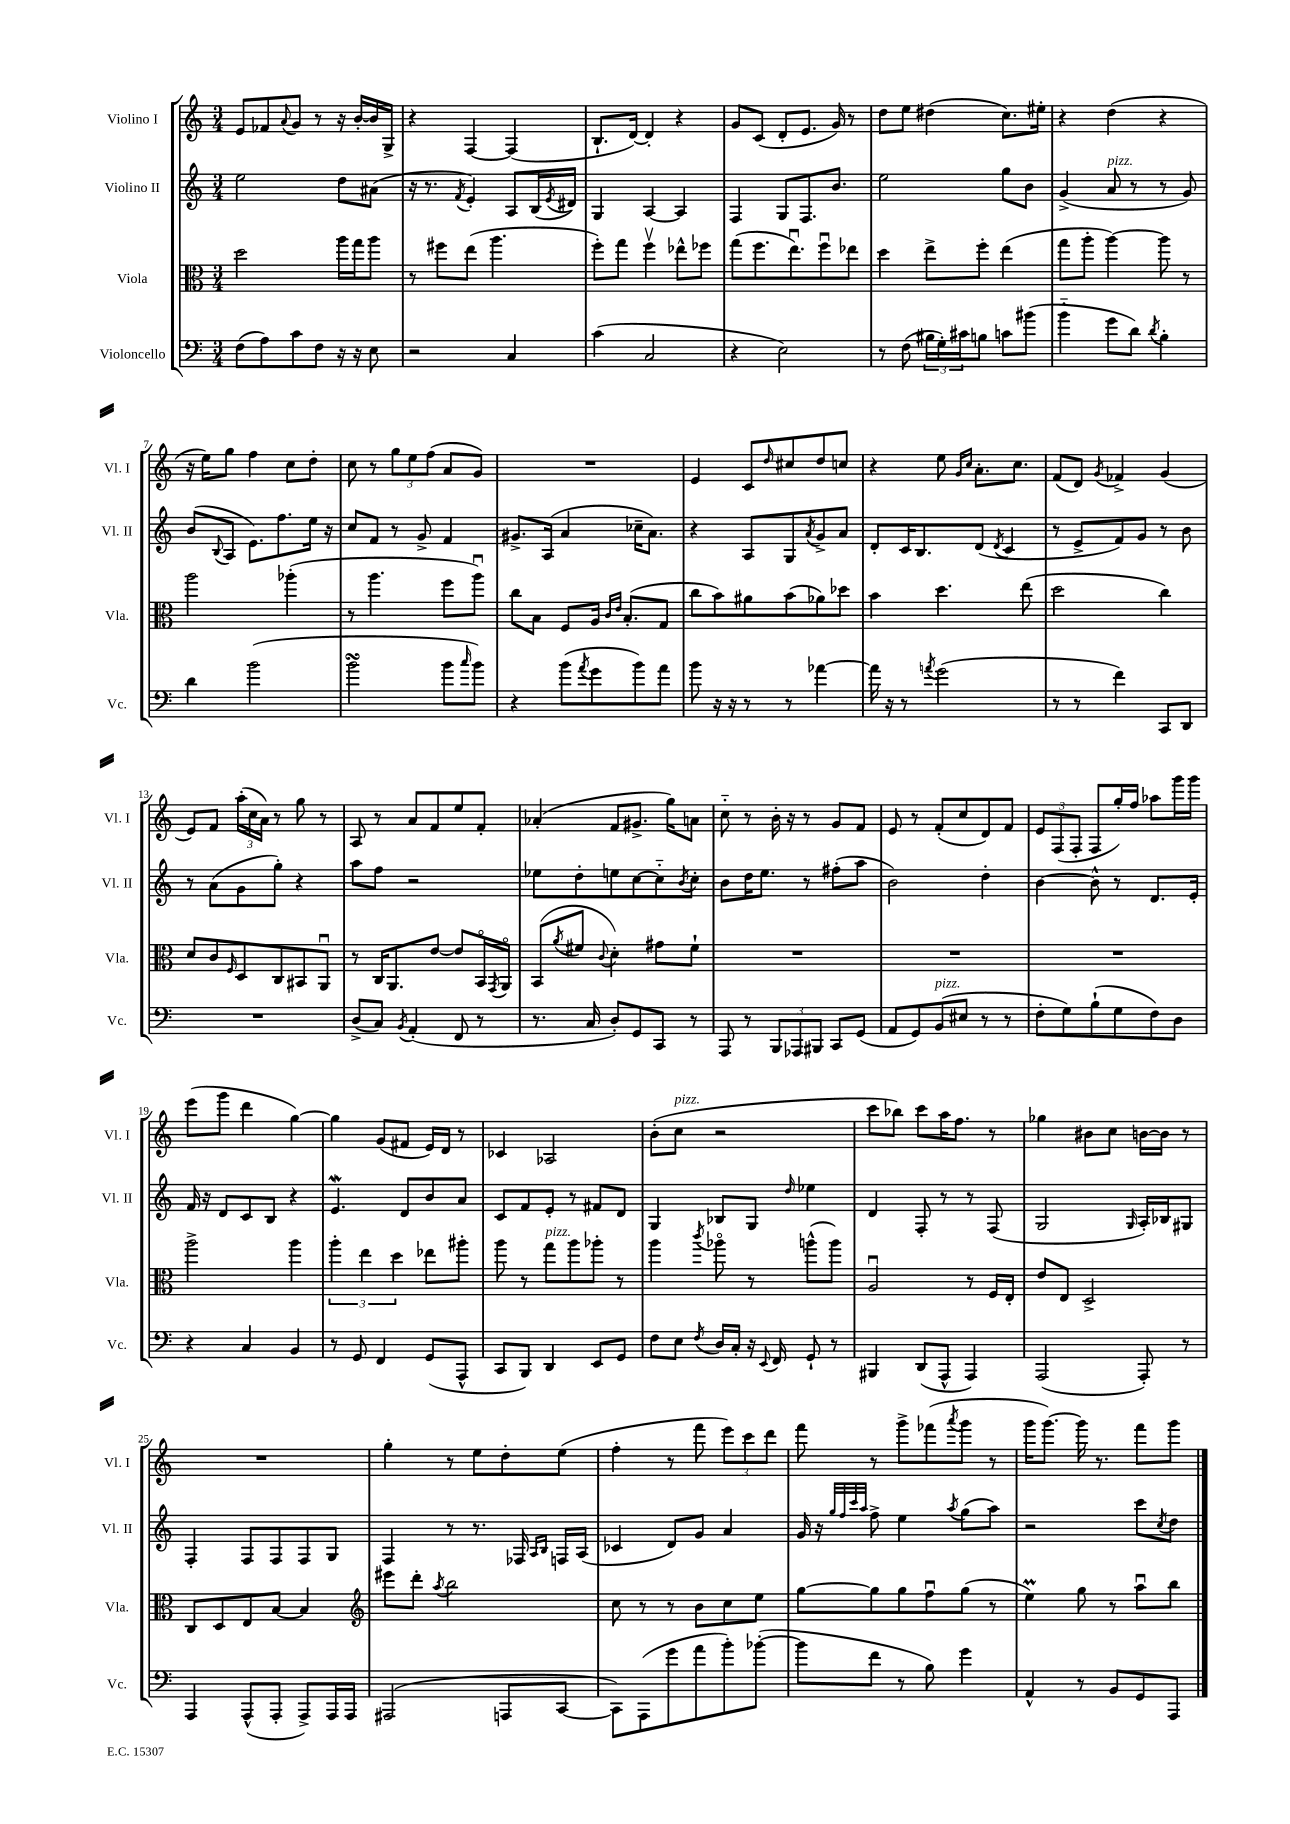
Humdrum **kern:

**kern	**kern	**kern	**kern
*part4	*part3	*part2	*part1
*staff4	*staff3	*staff2	*staff1
*I"Violoncello	*I"Viola	*I"Violino II	*I"Violino I
*I'Vc.	*I'Vla.	*I'Vl. II	*I'Vl. I
*clefF4	*clefC3	*clefG2	*clefG2
*k[]	*k[]	*k[]	*k[]
*M3/4	*M3/4	*M3/4	*M3/4
=1	=1	=1	=1
(8F\L	2dd\	2ee\	8e/L
8A\)	.	.	8f-X/
.	.	.	8qqa/
8c\	.	.	8g/J
8F\J	.	.	8r
16r	16aa\LL	8dd\L	16r
16r	16gg\J	.	[16b'/LL
8E\	8aa\J	(8a#X\J	16b/]
.	.	.	16G^/JJ
=2	=2	=2	=2
2r	8r	16r	4r
.	.	8.r	.
.	8ff#X\L	.	.
.	.	8qf/	.
.	(8ee\J	4e'/)	[4F/
.	4.aa\	.	.
4C/	.	8A/L	(4F/]
.	.	(16B/L	.
.	.	8qe/	.
.	.	16d#X/JJ)	.
=3	=3	=3	=3
(4c\	8ff'\L)	4G/	8.B`/L
.	8gg\J	.	.
.	.	.	[16d/Jk)
2C/	4ffv\	[4A/	4d'/]
.	8ee-X^^\L	4A/]	4r
.	8ff-X\J	.	.
=4	=4	=4	=4
4r	(8gg\L	4F/	8g/L
.	8.ff\	.	(8c/J
2E\)	.	8G/L	8d'/L
.	8.eeu\)	.	.
.	.	8.F/	8.e/J
.	8ffu\	.	.
.	.	8.b/J	16g/)
.	8ee-X\J	.	8r
=5	=5	=5	=5
8r	4dd\	2ee\	8dd\L
(8F\	.	.	8ee\J
24B#X\LL	8ee^\L	.	(4dd#X\
24G'\)	.	.	.
24c#X\J	.	.	.
8Bn\J	8ff'\J	.	.
8cn\L	(4ee\	8gg\L	8.cc\L)
(8b#X\J	.	8b\J	.
.	.	.	16ee#X'\Jk
=6	=6	=6	=6
4b\	8gg\L	(4g^/	4r
.	8aa'\J	.	.
!	!	!LO:TX:a:i:t=pizz.	!
8g\L	[4aa\)	8a/	(4dd\
8d\J)	.	8r	.
8qd/	.	.	.
4B'\	8aa\]	8r	4r
.	8r	8g/)	.
!!LO:LB:g=z
=7	=7	=7	=7
4d\	2aa\	(8b/L	16r
.	.	.	16ee\KL)
.	.	8qqB/	.
.	.	8A/J	8gg\J
(2b\	.	8.e\L)	4ff\
.	.	8.ff\	.
.	(4aa-X'\	.	8cc\L
.	.	16ee\Jk	8dd'\J
.	.	16r	.
=8	=8	=8	=8
2bsSsS\	8r	8cc/L	8cc\
.	4.aa\	8f/J	8r
.	.	8r	12gg\L
.	.	.	12ee\
.	.	8g^/	.
.	.	.	(12ff\J
8b\L	8ff\L	4f/	8a/L
16qqcc/	.	.	.
8b\J)	8aau\J)	.	8g/J)
=9	=9	=9	=9
4r	8cc\L	8.g#X^/L	2.r
.	8B\J	.	.
.	.	(16A/Jk	.
(8b\L	8F/L	4a/	.
8qa/	.	.	.
8g\	16A/Jk	.	.
.	16qqc/LL	.	.
.	16qqe/JJ	.	.
.	(8.B'/L	.	.
8b\)	.	16cc-X~\KL	.
.	.	8.a\J)	.
8a\J	8G/J	.	.
=10	=10	=10	=10
8b\	8cc\L	4r	4e/
16r	8b\)	.	.
16r	.	.	.
8r	8a#X\	8A/L	8c/L
.	.	.	16qqdd/
8r	(8b\	8G/	8cc#X/
.	.	8qa/	.
[4a-X\	8a-X\)	8g^/	8dd/
.	8dd-X\J	8a/J	8ccn/J
=11	=11	=11	=11
16a-\]	4b\	8d'/L	4r
16r	.	.	.
8r	.	16c/K	.
.	.	8.B/	.
8qan/	.	.	.
(2g\	4.dd\	.	8ee\
.	.	.	16qqg/LL
.	.	.	16qqcc/JJ
.	.	(8d/J	8.a'\L
.	.	8qd/	.
.	.	4c/	.
.	.	.	8.cc\J
.	(8ee\	.	.
=12	=12	=12	=12
8r	2dd\	8r	(8f/L
8r	.	8e^/L	8d/J)
.	.	.	8qg/
4f\)	.	8f/)	4f-X^/
.	.	8g/J	.
8CC/L	4cc\)	8r	(4g/
8DD/J	.	8b\	.
!!LO:LB:g=z
=13	=13	=13	=13
2.r	8d/L	8r	8e/L)
.	8c/	(8a\L	8f/J
.	16qqF/	.	.
.	8D/	8g\	(24aa'\LL
.	.	.	24cc\
.	.	.	24a\JJ)
.	8C/	8gg'\J)	8r
.	8BB#X/	4r	8gg\
.	8AAu/J	.	8r
=14	=14	=14	=14
(8D^/L	8r	8aa\L	8A/
8C/J)	16C/KL	8ff\J	8r
.	8.AA/	.	.
8qBB/	.	.	.
(4AA'/	.	2r	8a/L
.	[8e/J	.	8f/
8FF/	8e/L]	.	8ee/
8r	16BB/L	.	8f'/J
.	8qGG/	.	.
.	16AA/JJ	.	.
=15	=15	=15	=15
8.r	(8BB/L	8ee-X\L	(4a-X'/
.	8qa/	.	.
.	8f#X/J	8dd'\	.
16C/	.	.	.
.	8qqc/	.	.
8D'/L)	4d'\)	8een\	8f/L
8GG/	.	[8cc\	8.g#X^/J
8CC/J	8g#X\L	8cc\]	.
.	.	.	16gg\KL)
.	.	8qb/	.
8r	8f#`\J	8cc'\J	8an\J
=16	=16	=16	=16
8AAA/	2.r	8b\L	8cc\
8r	.	16dd\K	8r
.	.	8.ee\J	.
12BBB/L	.	.	16b'\
.	.	.	16r
12AAA-X/	.	.	.
.	.	8r	8r
12BBB#X/J	.	.	.
8CC/L	.	(8ff#X'\L	8g/L
(8GG/J	.	8aa\J	8f/J
=17	=17	=17	=17
8AA/L	2.r	2b\)	8e/
8GG/)	.	.	8r
!LO:TX:a:i:t=pizz.	!	!	!
(8BB/	.	.	(8f'/L
8E#X/J	.	.	8cc/
8r	.	4dd'\	8d/)
8r	.	.	8f/J
=18	=18	=18	=18
8F'\L	2.r	[4b\	12e/L
.	.	.	(12F/
8G\)	.	.	.
.	.	.	12F'/J
(8B`\	.	8b^^\]	8F/L
8G\	.	8r	16gg'/L)
.	.	.	16ff/JJ
8F\)	.	8.d/L	8aa-X\L
8D\J	.	.	16ggg\L
.	.	16e'/Jk	16ggg\JJ
!!LO:LB:g=z
=19	=19	=19	=19
4r	2aa^\	16f/	(8eee\L
.	.	16r	.
.	.	8d/L	8ggg\J
4C/	.	8c/	4ddd\
.	.	8B/J	.
4BB/	4aa\	4r	[4gg\)
=20	=20	=20	=20
8r	6aa'\	4.eW/	4gg\]
8GG/	.	.	.
.	6ee\	.	.
4FF/	.	.	(8g/L
.	6dd\	.	.
.	.	8d/L	8f#X/J
(8GG/L	8ee-X\L	8b/	16e/LL)
.	.	.	16d/JJ
8AAA^^/J	8aa#X'\J	8a/J	8r
=21	=21	=21	=21
8CC/L	8aa\	8c/L	4c-X/
8BBB/J)	8r	8f/	.
!	!LO:TX:a:i:t=pizz.	!	!
4DD/	8gg\L	8e'/J	2A-X/
.	8aa\	8r	.
8EE/L	8aa-X'\J	8f#X/L	.
8GG/J	8r	8d/J	.
=22	=22	=22	=22
8F\L	4aa\	4G/	(8b'\L
!	!	!	!LO:TX:a:i:t=pizz.
8E\J	.	.	8cc\J
8qF/	8qccc/	.	.
16D/LL	8aa-X\	8B-X/L	2r
16C'/JJ	.	.	.
16r	8r	8G/J	.
8qqEE/	.	.	.
16FF/	.	.	.
.	.	16qqdd/	.
8GG`/	(8aan^^\L	4ee-X\	.
8r	8aa\J)	.	.
=23	=23	=23	=23
4BBB#X/	2Au/	4d/	8ccc\L
.	.	.	8bb-X\J)
(8DD/L	.	8F'/	8ccc\L
8AAA^^/J	.	8r	16aa\K
.	.	.	8.ff\J
4AAA/)	8r	8r	.
.	16F/LL	(8F/	8r
.	16E'/JJ	.	.
=24	=24	=24	=24
(2AAA/	8e/L	2G/	4gg-X\
.	8E/J	.	.
.	2D^/	.	8b#X\L
.	.	.	8cc\J
.	.	16qqG/	.
8AAA'/)	.	16A'/LL)	[16bn\LL
.	.	16B-X/J	16b\JJ]
8r	.	8G#X/J	8r
!!LO:LB:g=z
=25	=25	=25	=25
4AAA/	8C/L	4F'/	2.r
.	8D/	.	.
(8AAA^^/L	8E/	8F/L	.
8AAA'/J	[8B/J	8F/	.
8AAA^/L)	4B/]	8F/	.
16AAA/L	.	8G/J	.
16AAA/JJ	.	.	.
=26	=26	=26	=26
*	*clefG2	*	*
(2AAA#X/	8eee#X\L	4F/	4gg'\
.	8ddd'\J	.	.
.	8qaa/	.	.
.	2bb\	8r	8r
.	.	8.r	8ee\L
8AAAn/L	.	.	8dd'\
.	.	16F-X/	.
.	.	16qqA/LL	.
.	.	16qqB/JJ	.
[8CC/J	.	16Fn/LL	(8ee\J
.	.	(16A/JJ	.
=27	=27	=27	=27
8CC\L])	8cc\	4c-X/	4ff'\
(8AAA\	8r	.	.
8g\	8r	8d/L)	8r
8a\	8b\L	8g/J	8fff\
8b'\)	8cc\	4a/	12eee\L)
.	.	.	12ccc\
([8b-X'\J	8ee\J	.	.
.	.	.	12ddd\J
=28	=28	=28	=28
8b-\L]	[8gg\L	16g/	8fff\
.	.	16r	.
.	.	32qqgg/LLL	.
.	.	32qqff/	.
.	.	32qqccc/	.
.	.	32qqaa/JJJ	.
8f\J	8gg\]	8ff^\	8r
8r	8gg\	4ee\	8ggg^\L
8B\)	8ffu\	.	(8fff-X\
.	.	8qaa/	8qaaa/
4g\	(8gg\J	(8gg\L	8ggg\J
.	8r	8aa\J)	8r
=29	=29	=29	=29
4AA^^/	4eem\)	2r	16ggg\KL
.	.	.	[8.ggg\J)
8r	8gg\	.	16ggg\]
.	.	.	8.r
8BB/L	8r	.	.
8GG/	8aau\L	8ccc\L	8fff\L
.	.	8qcc/	.
8AAA/J	8bb\J	8dd\J	8ggg\J
==	==	==	==
*-	*-	*-	*-
